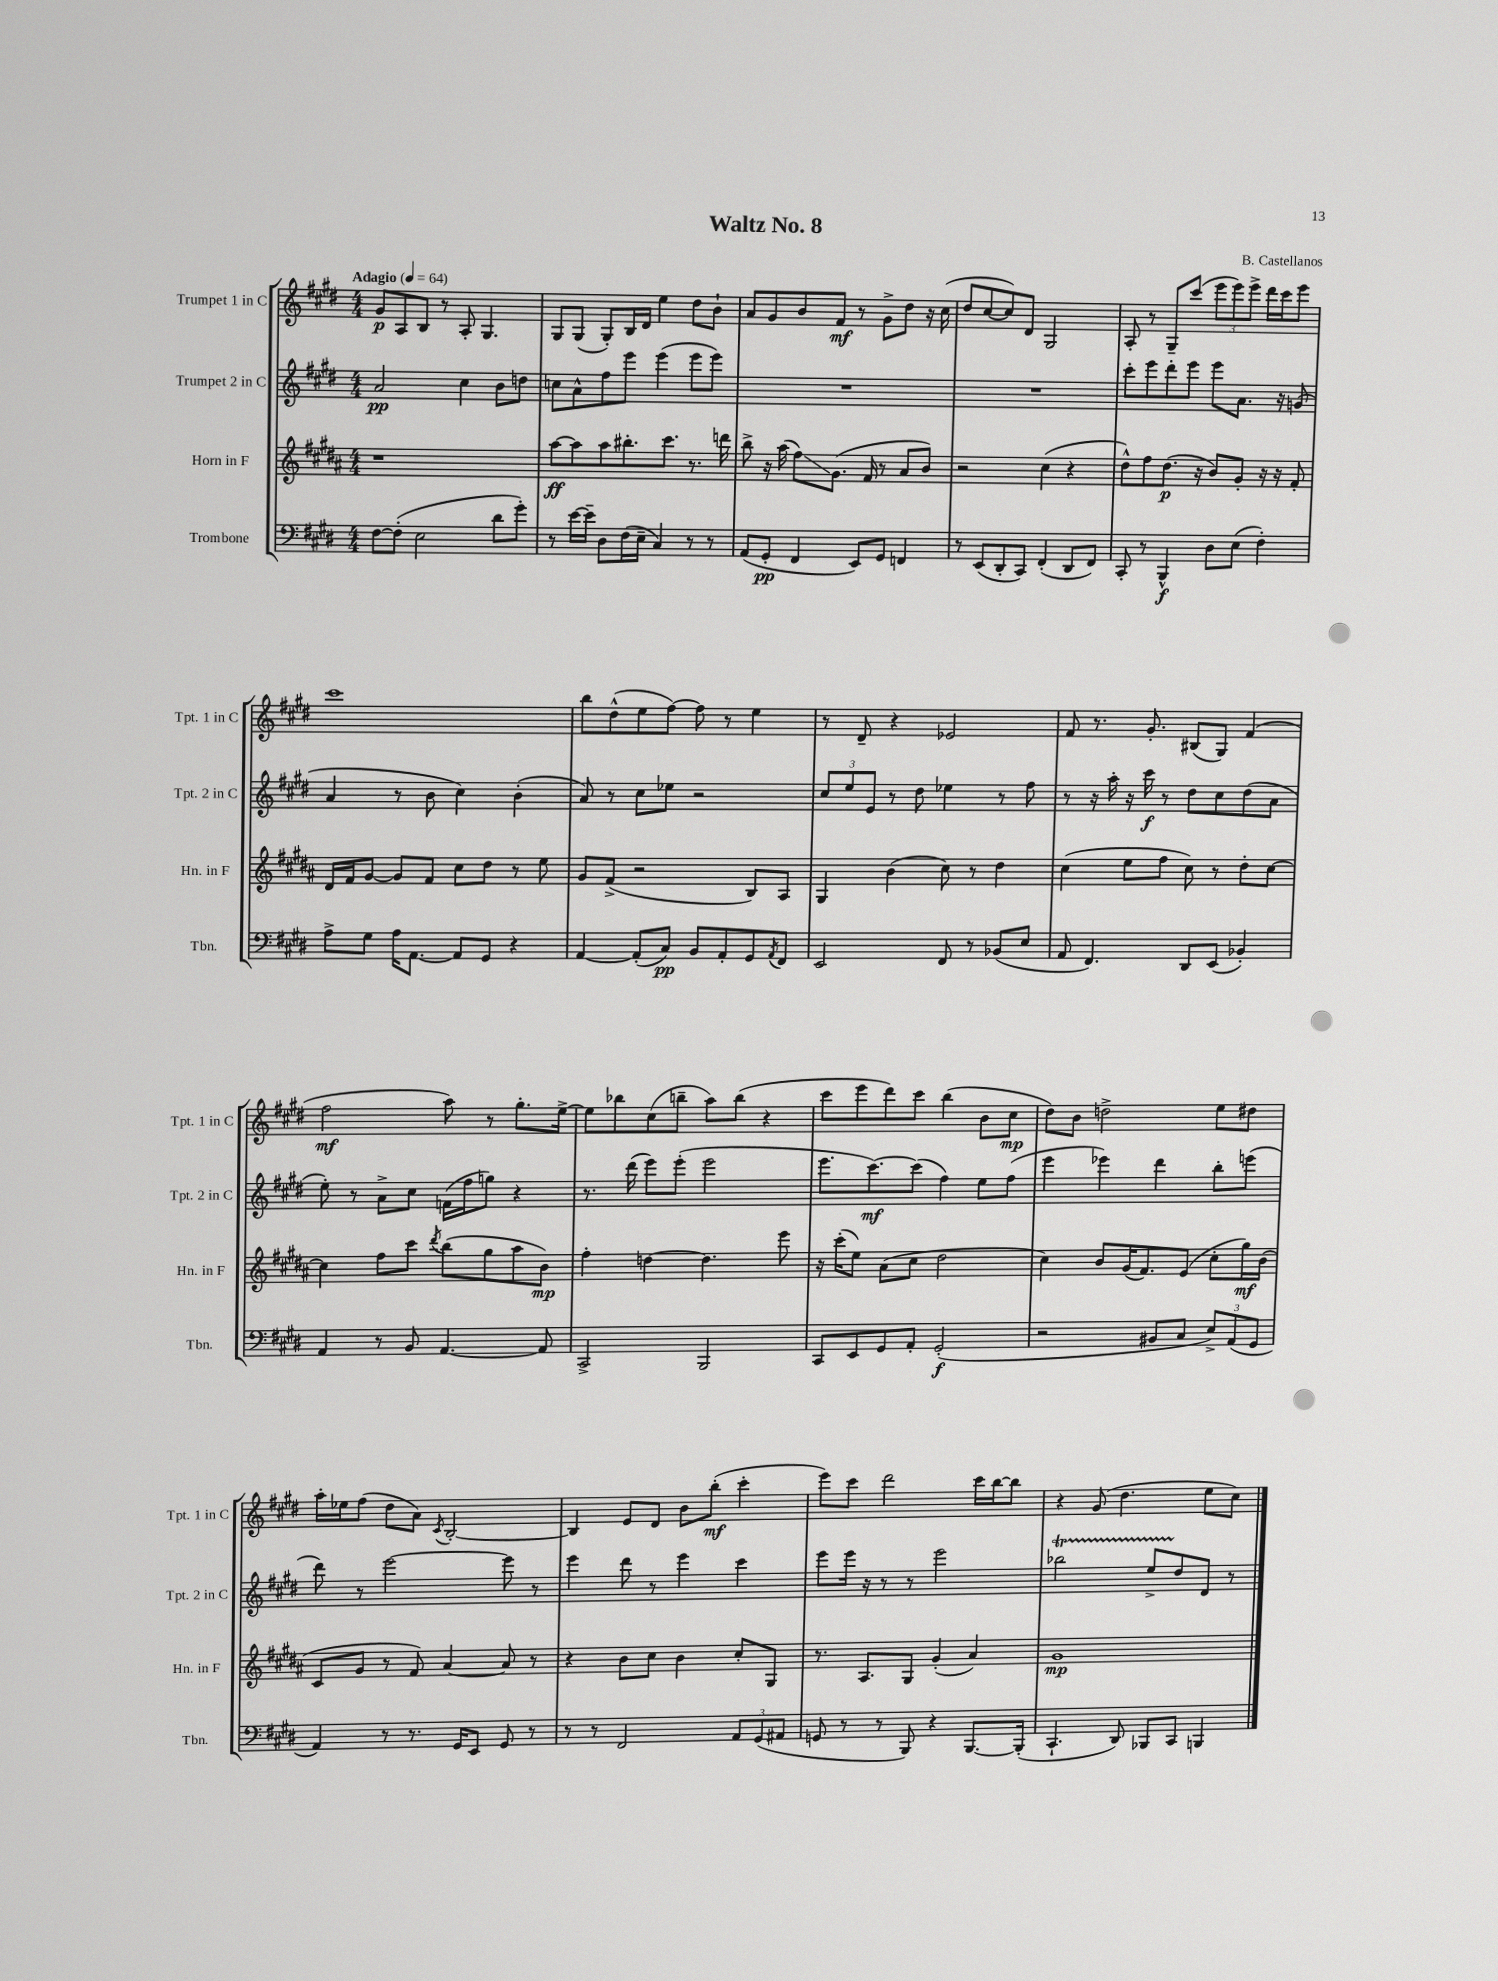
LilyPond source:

\header { title = "Waltz No. 8" composer = "B. Castellanos" }
<<
\new StaffGroup <<
\new Staff = "s0" \with { instrumentName = "Trumpet 1 in C" shortInstrumentName = "Tpt. 1 in C" } {
    \clef treble \key e \major \numericTimeSignature \time 4/4 \tempo "Adagio" 4 = 64
    gis'8\p a8 b8 r8 a8-. gis4. |
    gis8 gis8( gis8-.) b16 dis'16 e''4 dis''8 b'8-! |
    a'8 gis'8 b'8 fis'8\mf r8 gis'8-> dis''8 r16 cis''16( |
    dis''8 cis''8~ cis''8) dis'8 gis2 |
    a8-. r8 gis8-- cis'''8( \tuplet 3/2 { e'''8 e'''8) e'''8-> } dis'''16 cis'''16 e'''8 |
    cis'''1 |
    b''8 dis''8-^( e''8 fis''8~) fis''8 r8 e''4 |
    r8 dis'8-- r4 ees'2 |
    fis'8 r8. gis'8.-. bis8( gis8) fis'4( |
    fis''2\mf a''8) r8 gis''8.-. e''16~-> |
    e''8 bes''8 cis''8( b''8-- a''8) b''8( r4 |
    cis'''8 e'''8 dis'''8) cis'''8 b''4( b'8 cis''8\mp |
    dis''8) b'8 d''2-> e''8 dis''8 |
    a''16-. ees''16 fis''8( dis''8 a'8) \acciaccatura { cis'8 } b2~-. |
    b4 e'8 dis'8 b'8 b''8-.\mf( cis'''4-. |
    e'''8) cis'''8 dis'''2 cis'''16 b''16~ b''8 |
    r4 gis'8( dis''4. e''8 cis''8) \bar "|." |
}
\new Staff = "s1" \with { instrumentName = "Trumpet 2 in C" shortInstrumentName = "Tpt. 2 in C" } {
    \clef treble \key e \major \numericTimeSignature \time 4/4
    a'2\pp cis''4 b'8 d''8 |
    c''8 a'8-^ fis''8 e'''8 e'''4( e'''8 e'''8) |
    R1 |
    R1 |
    cis'''8-. e'''8 dis'''8-. e'''8 e'''8 a'8. r16 g'8( |
    a'4 r8 b'8 cis''4) b'4-.( |
    a'8) r8 cis''8 ees''8 r2 |
    \tuplet 3/2 { cis''8 e''8 e'8 } r8 dis''8 ees''4 r8 fis''8 |
    r8 r16 a''16-. r16 cis'''16\f r8 dis''8 cis''8 dis''8( a'8 |
    e''8-.) r8 a'8-> cis''8 f'16( fis''16 g''8) r4 |
    r8. dis'''16( e'''8) e'''8-.( e'''2 |
    e'''8. cis'''8.~\mf) cis'''8( fis''4) e''8 fis''8( |
    e'''4 ees'''4) dis'''4 b''8-. e'''8( |
    dis'''8) r8 e'''2~ e'''8 r8 |
    e'''4 dis'''8 r8 e'''4 cis'''4 |
    e'''8 e'''16 r16 r8 r8 e'''2 |
    bes''2\startTrillSpan e''8-> dis''8\stopTrillSpan dis'8 r8 \bar "|." |
}
\new Staff = "s2" \with { instrumentName = "Horn in F" shortInstrumentName = "Hn. in F" } {
    \clef treble \key b \major \numericTimeSignature \time 4/4
    r1 |
    ais''8~\ff ais''8 ais''8 bis''8.-. cis'''8. r8. d'''16 |
    b''8-> r16 ais''16( fis''8\glissando) gis'8.( fis'16 r8 ais'8 b'8) |
    r2 cis''4( r4 |
    dis''8-^) fis''8 dis''8.\p( r16 b'8) gis'8-. r16 r16 fis'8-. |
    dis'16 fis'16 gis'8~ gis'8 fis'8 cis''8 dis''8 r8 e''8 |
    gis'8 fis'8->( r2 b8) ais8 |
    gis4 b'4( cis''8) r8 dis''4 |
    cis''4( e''8 fis''8 cis''8) r8 dis''8-. cis''8~ |
    cis''4 fis''8 cis'''8 \acciaccatura { dis'''8 } b''8( gis''8 ais''8 b'8\mp) |
    fis''4-. d''4~ d''4. e'''8 |
    r16 cis'''16-.( e''8) ais'8( cis''8 dis''2 |
    cis''4) b'8 gis'16( fis'8.) e'8( cis''8-. gis''16\mf) b'16( |
    cis'8 gis'8 r8 fis'8) ais'4~ ais'8 r8 |
    r4 b'8 cis''8 b'4 cis''8-. gis8 |
    r8. ais8. gis8 gis'4-.( ais'4) |
    gis'1\mp \bar "|." |
}
\new Staff = "s3" \with { instrumentName = "Trombone" shortInstrumentName = "Tbn." } {
    \clef bass \key e \major \numericTimeSignature \time 4/4
    fis8~ fis8-.( e2 dis'8 gis'8-.) |
    r8 e'16~ e'16-- dis8 fis16( e16-- cis4) r8 r8 |
    a,8( gis,8-.\pp fis,4 e,8) gis,8 f,4 |
    r8 e,8( dis,8-. cis,8) fis,4-.( dis,8 fis,8) |
    cis,8-. r8 b,,4-^\f dis8 e8( fis4-.) |
    a8-> gis8 a16 a,8.~ a,8 gis,8 r4 |
    a,4~ a,8-.( cis8\pp) b,8 a,8-. gis,8 \acciaccatura { a,8 } fis,8 |
    e,2 fis,8 r8 bes,8( e8 |
    a,8 fis,4.) dis,8 e,8( bes,4-.) |
    a,4 r8 b,8 a,4.~ a,8 |
    cis,2-> b,,2 |
    cis,8 e,8 gis,8 a,8-. gis,2-.\f( |
    r2 bis,8 cis8 \tuplet 3/2 { e8->) a,8( gis,8 } |
    a,4) r8 r8. gis,16 e,8 gis,8 r8 |
    r8 r8 fis,2 \tuplet 3/2 { a,8 gis,8( ais,8 } |
    g,8 r8 r8 b,,8) r4 b,,8.~ b,,16-.( |
    cis,4.-! dis,8) bes,,8 cis,8 b,,4 \bar "|." |
}
>>
>>
\layout { \context { \Score \remove "Bar_number_engraver" } }
